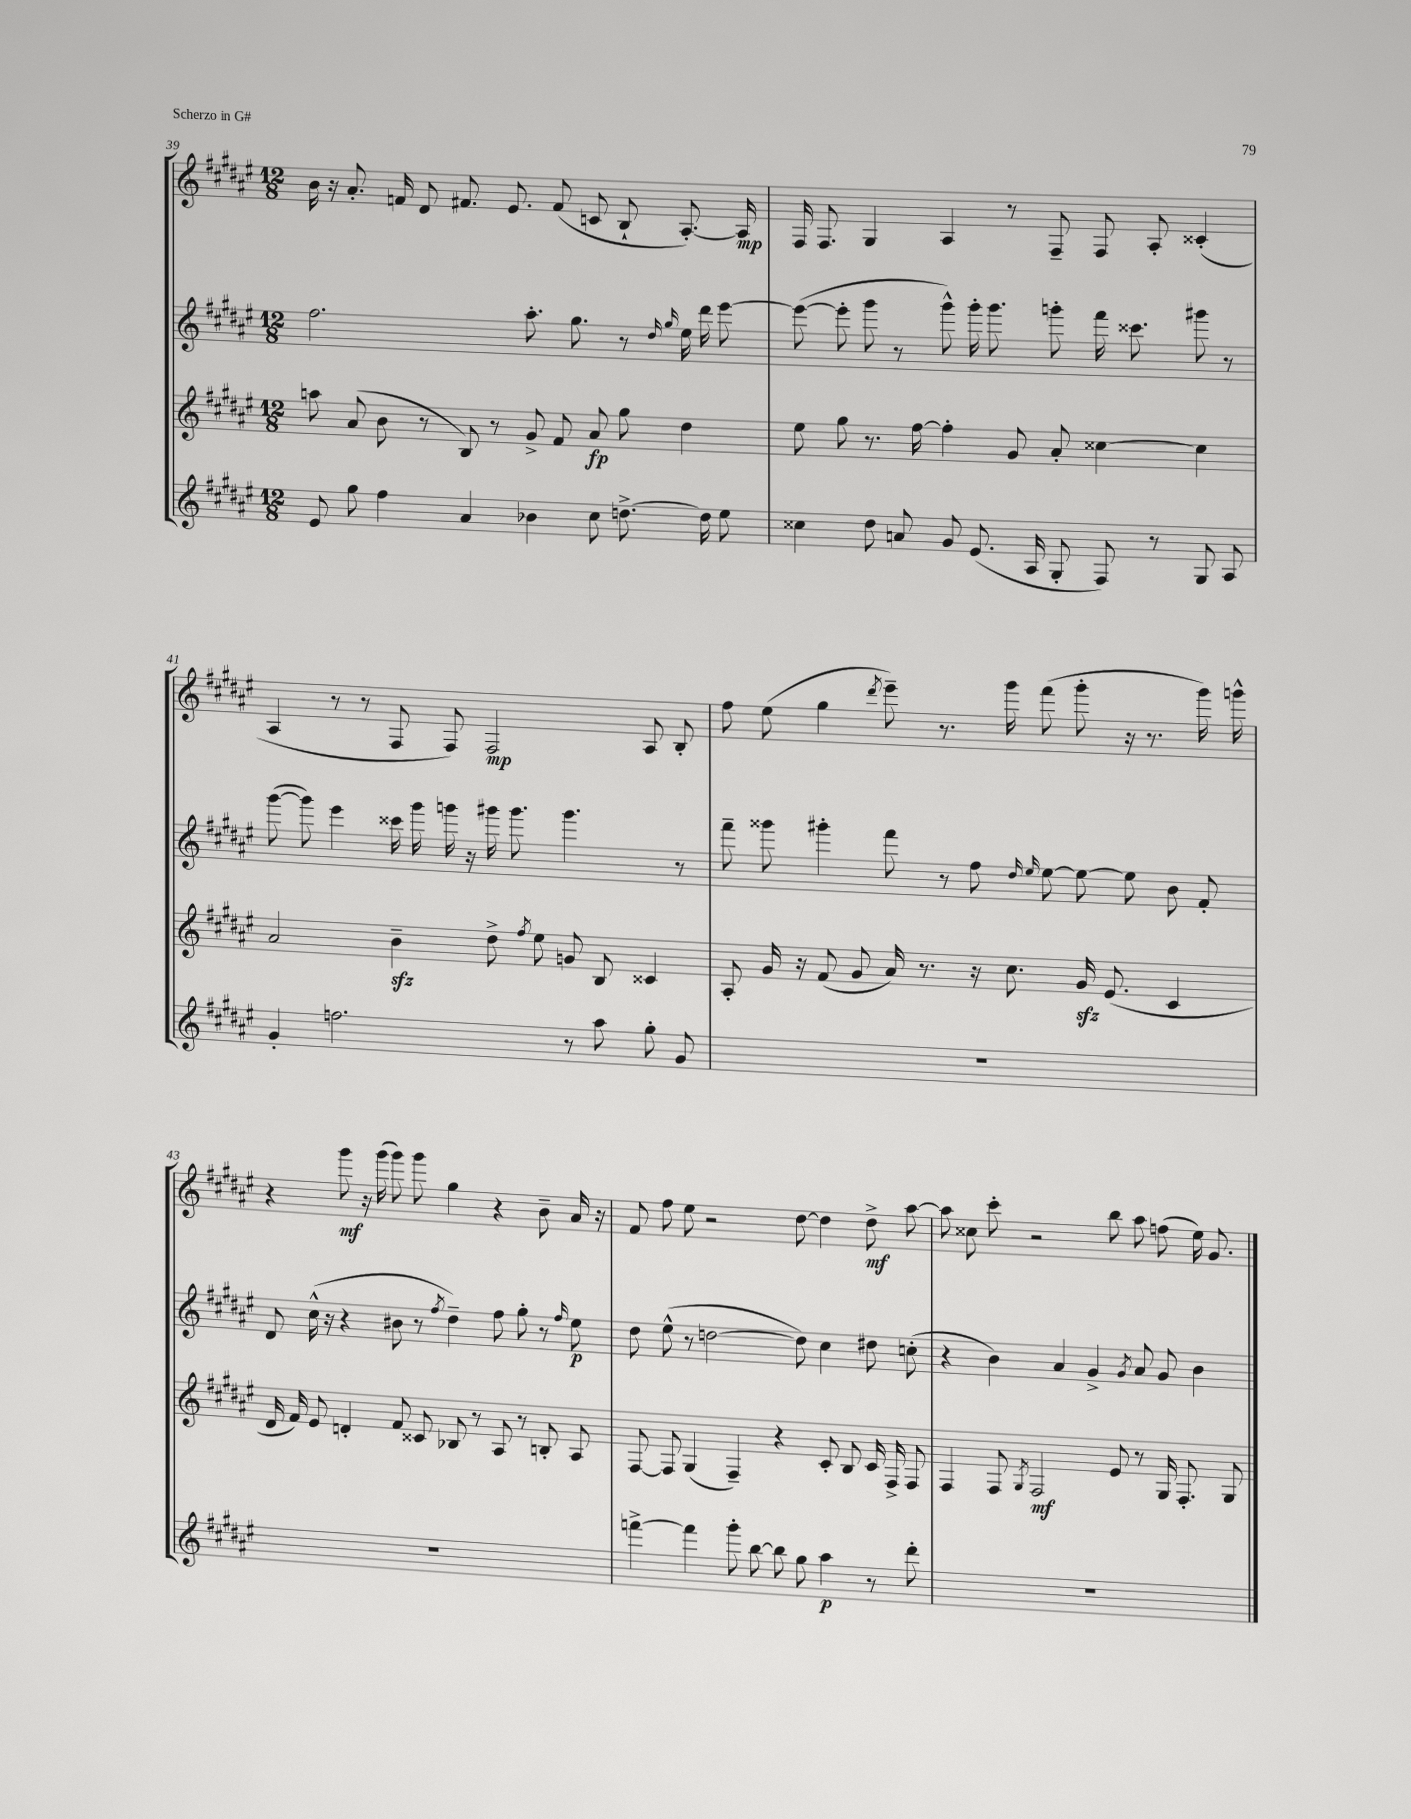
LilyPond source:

<<
\new StaffGroup <<
\new Staff = "s0" {
    \clef treble \key fis \major \numericTimeSignature \time 12/8
    \autoBeamOff b'16 r16 ais'8.-. f'16 dis'8 fis'8. eis'8. fis'8( c'8 b8-! ais8.~-.) ais16\mp |
    fis16 fis8. gis4 ais4 r8 fis8-- fis8 ais8-. cisis'4-.( |
    ais4 r8 r8 fis8 fis8) fis2\mp ais8 b8-. |
    fis''8 eis''8( gis''4 \acciaccatura { dis'''8 } eis'''8--) r8. gis'''16 fis'''8( gis'''8-. r16 r8. gis'''16) g'''16-^ |
    r4 gis'''8\mf r16 gis'''16( gis'''8) gis'''8 gis''4 r4 b'8-- ais'16 r16 |
    fis'8 fis''8 eis''8 r2 dis''8~ dis''4 dis''8->\mf ais''8~ |
    ais''8 cisis''8 cis'''8-. r2 b''8 ais''8 f''8( eis''16) gis'8. \bar "|." |
}
\new Staff = "s1" {
    \clef treble \key fis \major \numericTimeSignature \time 12/8
    \autoBeamOff fis''2. ais''8.-. gis''8. r8 \grace { dis''16 gis''16 } eis''16 dis'''16 eis'''8~ |
    eis'''8~( eis'''8-. gis'''8 r8 gis'''8-^) gis'''16-. gis'''8. g'''8-. fis'''16 cisis'''8. gis'''8 r8 |
    gis'''8~( gis'''8) eis'''4 cisis'''16 gis'''16 g'''16 r16 gis'''16 gis'''8. gis'''4. r8 |
    fis'''8-- gisis'''8 gis'''4-. fis'''8 r8 fis''8 \grace { dis''16 eis''16 } eis''8~ eis''8~ eis''8 b'8 fis'8-. |
    dis'8 cis''16-^( r16 r4 bis'8 r8 \acciaccatura { fis''8 } dis''4--) fis''8 gis''8-. r8 \grace { fis''16 } eis''8\p |
    dis''8 eis''8-^( r8 d''2~ d''8) cis''4 dis''8 c''8-.( |
    r4 b'4) ais'4 gis'4-> \acciaccatura { gis'8 } ais'8 gis'8 b'4 \bar "|." |
}
\new Staff = "s2" {
    \clef treble \key fis \major \numericTimeSignature \time 12/8
    \autoBeamOff a''8 ais'8( b'8 r8 b8) r8 gis'8-> fis'8 ais'8\fp gis''8 dis''4 |
    eis''8 gis''8 r8. fis''16~ fis''4-. gis'8 ais'8-. cisis''4~ cisis''4 |
    ais'2 b'4--\sfz dis''8-> \acciaccatura { fis''8 } eis''8 g'8 b8 cisis'4 |
    ais8-. gis'16 r16 fis'8( gis'8 ais'16) r8. r16 cis''8. gis'16\sfz eis'8.( cis'4 |
    dis'16 fis'16) eis'8 d'4-. fis'8 cisis'8 bes8 r8 ais8 r8 b8-. ais8 |
    fis8~ fis8 gis4( fis4--) r4 cis'8-. b8 cis'16 fis16-> fis8 |
    fis4 fis8 \acciaccatura { gis8 } fis2\mf eis'8 r8 gis16 fis8.-. gis8 \bar "|." |
}
\new Staff = "s3" {
    \clef treble \key fis \major \numericTimeSignature \time 12/8
    \autoBeamOff eis'8 gis''8 fis''4 ais'4 bes'4 cis''8 d''8.~-> d''16 eis''8 |
    cisis''4 dis''8 a'8 gis'8 eis'8.( ais16 gis8-. fis8) r8 gis8 ais8 |
    gis'4-. f''2. r8 ais''8 gis''8-. gis'8 |
    R1. |
    R1. |
    f'''4~-> f'''4 gis'''8-. b''8~ b''8 gis''8 ais''4\p r8 dis'''8-. |
    R1. \bar "|." |
}
>>
>>
\layout { \context { \Score currentBarNumber = #39 } }
